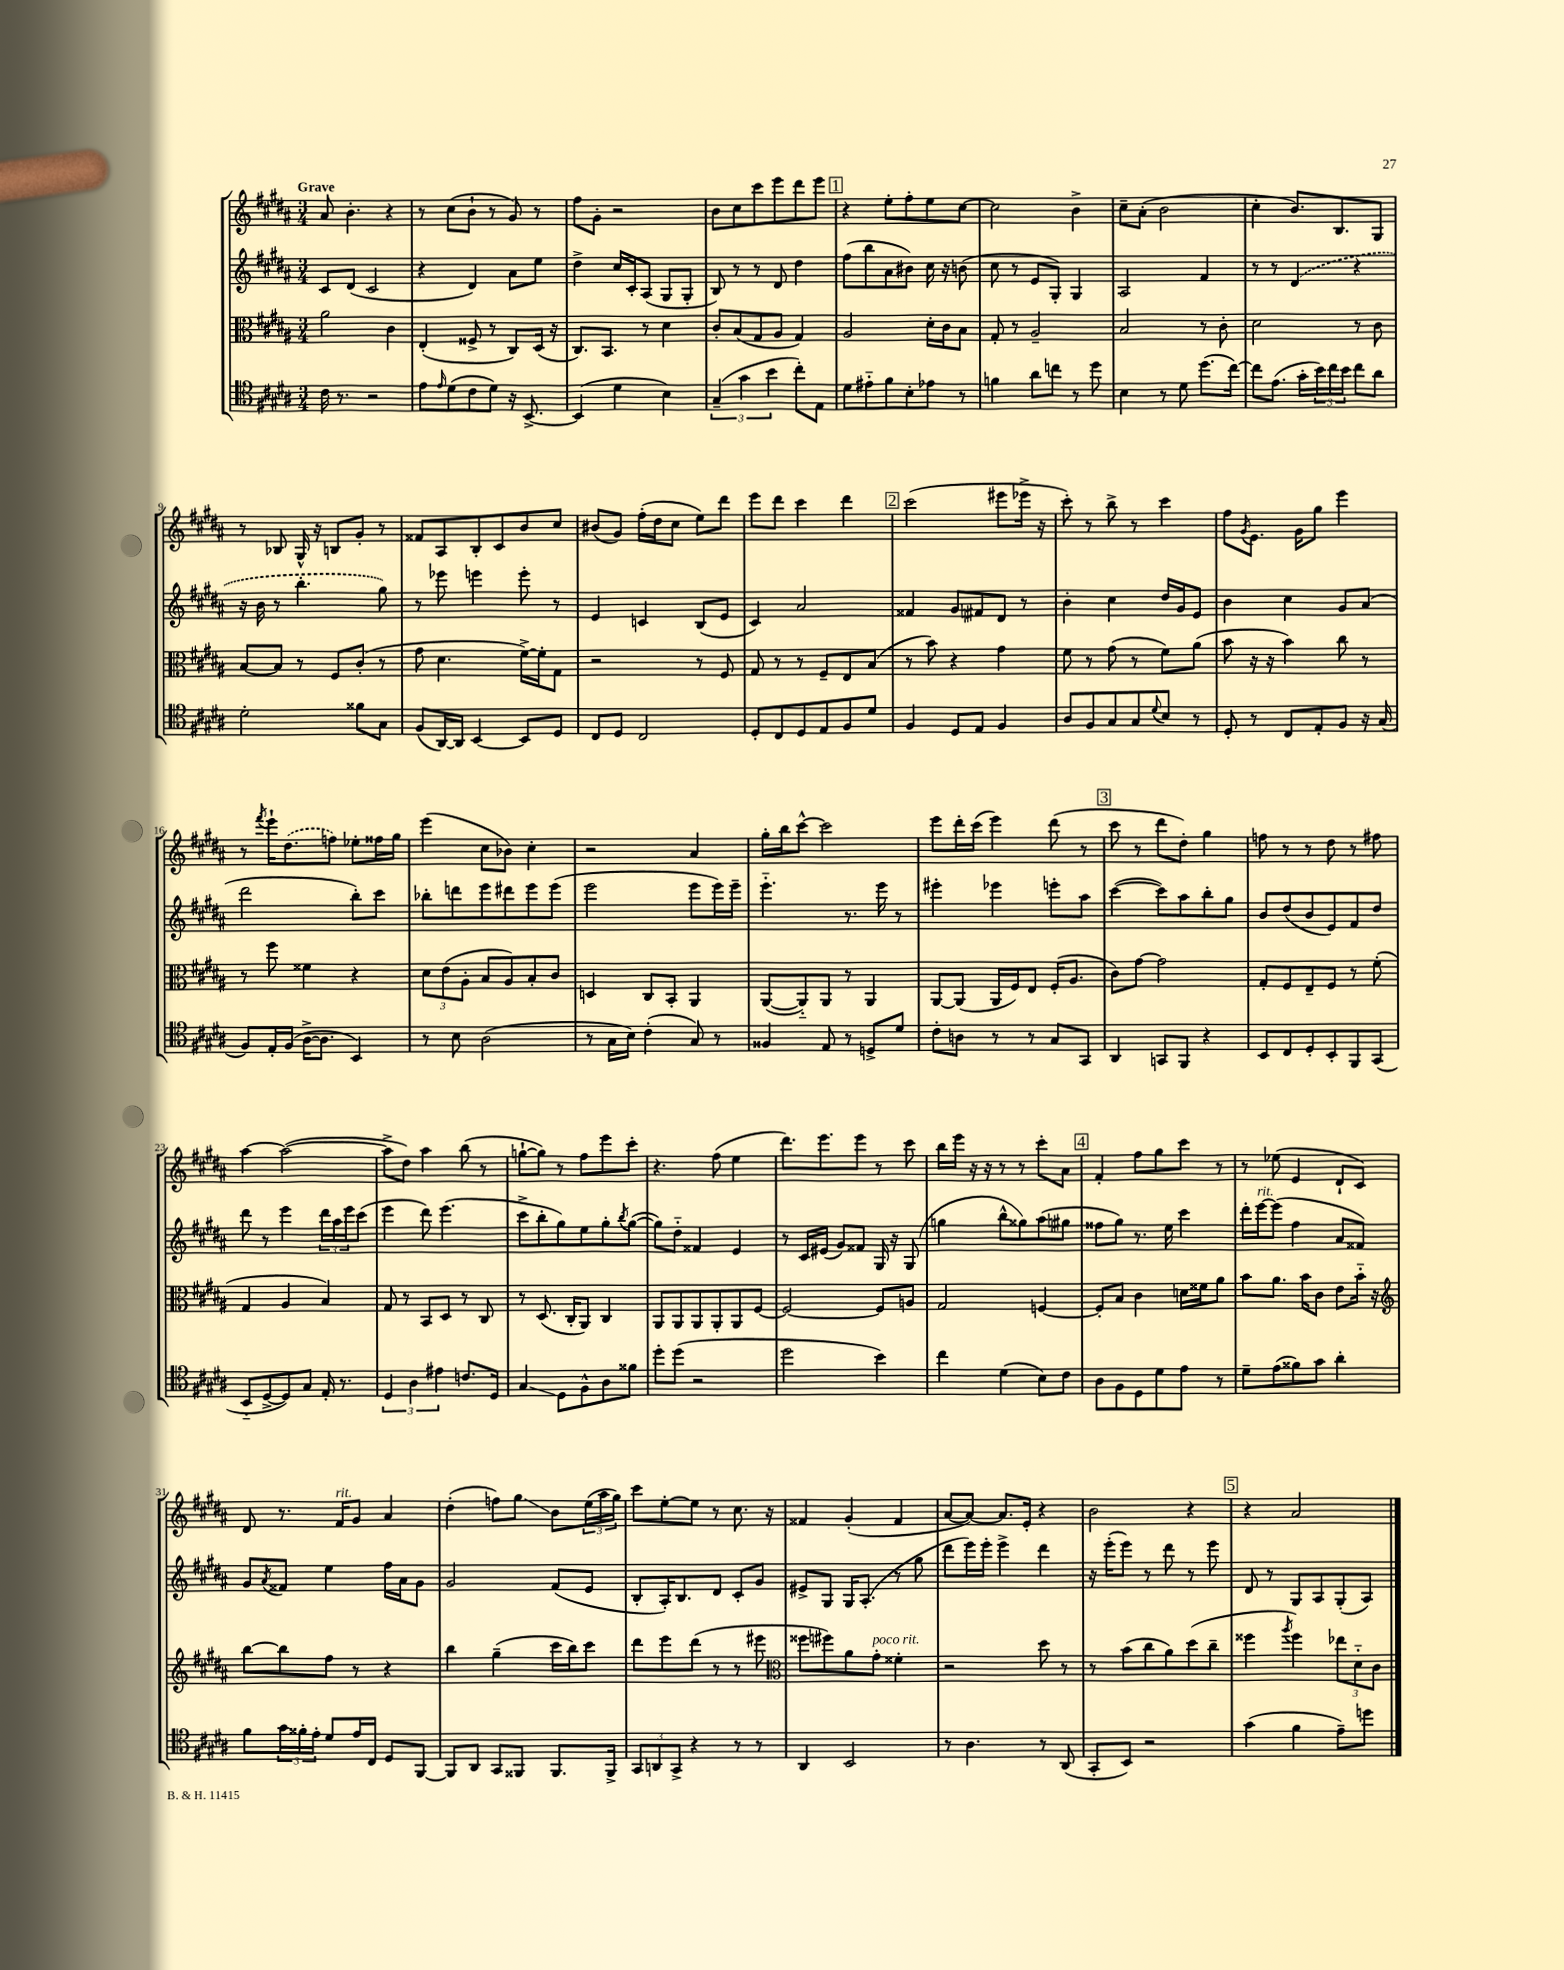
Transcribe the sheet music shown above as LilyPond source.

<<
\new StaffGroup <<
\new Staff = "s0" {
    \clef treble \key b \major \numericTimeSignature \time 3/4 \tempo "Grave"
    ais'8 b'4.-. r4 |
    r8 cis''8( b'8-! r8 gis'8) r8 |
    fis''8 gis'8-. r2 |
    b'8 cis''8 cis'''8 e'''8 dis'''8 e'''8 |
    \mark \markup { \box "1" } r4 e''8-. fis''8-. e''8 cis''8~ |
    cis''2 b'4-> |
    cis''8-- ais'8-.( b'2 |
    cis''4-. b'8.) b8. gis8 |
    r8 bes8 gis16-^ r16 b8 gis'8-. r8 |
    fisis'8 ais8 b8-. cis'8 b'8 cis''8 |
    bis'8( gis'8) fis''16-.( dis''16 cis''8 e''8) dis'''8 |
    e'''8 dis'''8 cis'''4 dis'''4 |
    \mark \markup { \box "2" } cis'''2( eis'''8 ees'''16-> r16 |
    cis'''8-.) r8 b''8-> r8 cis'''4 |
    fis''8 \acciaccatura { gis'8 } e'8. gis'16 gis''8 e'''4 |
    r8 \acciaccatura { fis'''8 } e'''16-! \once \slurDashed dis''8.( f''8) ees''8-. fisis''16 gis''16 |
    e'''4( cis''8 bes'8) cis''4-. |
    r2 ais'4 |
    gis''16-. b''16 cis'''8~-^ cis'''2 |
    e'''8 dis'''16-. cis'''16( e'''4) dis'''8( r8 |
    \mark \markup { \box "3" } cis'''8 r8 dis'''8 dis''8-.) gis''4 |
    f''8 r8 r8 dis''8 r8 fis''8 |
    ais''4~ ais''2~( |
    ais''8-> dis''8) ais''4 b''8( r8 |
    g''8~-! g''8) r8 fis''8 e'''8 cis'''8-. |
    r4. fis''8( e''4 |
    dis'''8.) e'''8. e'''8 r8 cis'''8 |
    b''16 e'''16 r16 r16 r8 r8 cis'''8-. ais'8 |
    \mark \markup { \box "4" } fis'4-. fis''8 gis''8 cis'''8 r8 |
    r8 ees''8( e'4 dis'8-! cis'8) |
    dis'8 r8. fis'16^\markup { \italic "rit." } gis'8 ais'4 |
    dis''4-.( f''8) gis''8\glissando b'8 \tuplet 3/2 { e''16( ais''16 gis''16) } |
    cis'''8 e''8~-. e''8 r8 cis''8. r16 |
    fisis'4 gis'4-.( fisis'4 |
    ais'8~ ais'8~) ais'8. e'16-. r4 |
    b'2 r4 |
    \mark \markup { \box "5" } r4 ais'2 \bar "|." |
}
\new Staff = "s1" {
    \clef treble \key b \major \numericTimeSignature \time 3/4
    cis'8 dis'8( cis'2 |
    r4 dis'4) ais'8 e''8 |
    dis''4-> cis''16 cis'16-. ais8( gis8 gis8-. |
    b8) r8 r8 dis'8 dis''4 |
    \mark \markup { \box "1" } fis''8( b''8 ais'8 bis'8) cis''16 r16 b'8( |
    cis''8 r8 e'8 gis8-.) gis4 |
    ais2 fis'4 |
    r8 r8 \once \slurDashed dis'4( r4 |
    r16 b'16 r8 b''4.-. gis''8) |
    r8 ees'''8 e'''4 e'''8-. r8 |
    e'4 c'4 b8( e'8 |
    cis'4) ais'2 |
    \mark \markup { \box "2" } fisis'4 gis'8 fis'8 dis'8 r8 |
    b'4-. cis''4 dis''16 gis'16 e'8 |
    b'4 cis''4 gis'8 ais'8( |
    dis'''2 b''8-.) cis'''8 |
    bes''8-. d'''8 e'''8 dis'''8 e'''8 e'''8( |
    e'''2 e'''8 e'''16) e'''16-- |
    e'''4.-_ r8. e'''16 r8 |
    eis'''4-. ees'''4 e'''8-. ais''8 |
    \mark \markup { \box "3" } cis'''4~( cis'''8) ais''8 b''8-. gis''8 |
    b'8 dis''8( b'8 e'8) fis'8 dis''8 |
    dis'''8 r8 e'''4 \tuplet 3/2 { dis'''16 ais''16 e'''16 } cis'''8( |
    e'''4 dis'''8) e'''4.( |
    cis'''8-> b''8-. gis''8) e''8 gis''8-. \acciaccatura { b''8 } gis''8~( |
    gis''8) dis''8-_ fisis'4 e'4 |
    r8 cis'16 eis'16( gis'8) fisis'8 gis16 r16 gis8( |
    g''4 b''8-^ gisis''8) ais''8( gis''8 |
    \mark \markup { \box "4" } fisis''8 gis''8) r8. e''16 cis'''4 |
    dis'''16-. e'''16~^\markup { \italic "rit." } e'''8( fis''4 ais'8 fisis'8) |
    gis'8 \acciaccatura { ais'8 } fisis'8 e''4 fis''16 ais'16 gis'8 |
    gis'2 fis'8( e'8 |
    b8-. ais16-.) b8. dis'8 cis'8-. gis'8 |
    eis'8-> gis8 gis16 ais8.-.( r8 gis''8 |
    dis'''8 e'''16) e'''16-. e'''4-> dis'''4 |
    r16 e'''16-.( e'''8) r8 dis'''8 r8 e'''8 |
    \mark \markup { \box "5" } dis'8 r8 gis8 ais8 gis8-.( ais8) \bar "|." |
}
\new Staff = "s2" {
    \clef alto \key b \major \numericTimeSignature \time 3/4
    ais'2 cis'4 |
    e4-.( fisis8-> r8 cis8) dis16( r16 |
    cis8.) b,8. r8 dis'4 |
    cis'8-. b8( gis8 ais8 gis4) |
    \mark \markup { \box "1" } ais2 dis'16-. cis'16 b8 |
    gis8-. r8 ais2-- |
    b2 r8 cis'8-. |
    dis'2 r8 cis'8 |
    b8~ b8 r8 fis8 cis'8-.( r8 |
    gis'8 dis'4. fis'16~->) fis'16-. gis8 |
    r2 r8 fis8 |
    gis8 r8 r8 fis8-- e8 b8( |
    \mark \markup { \box "2" } r8 b'8) r4 gis'4 |
    fis'8 r8 gis'8( r8 fis'8) ais'8( |
    b'8 r16 r16 b'4) cis''8 r8 |
    r8 fis''8 fisis'4 r4 |
    \tuplet 3/2 { dis'8 e'8( ais8-. } b8 ais8) b8-. cis'8 |
    d4 cis8 b,8-. ais,4 |
    ais,8~( ais,8-_) ais,8 r8 ais,4 |
    ais,8~ ais,8( ais,16 fis16) e8 fis16-.( ais8. |
    \mark \markup { \box "3" } cis'8) gis'8~ gis'2 |
    gis8-. fis8 e8-- fis8 r8 fis'8-.( |
    gis4 ais4 b4) |
    gis8 r8 b,8 dis8 r8 cis8 |
    r8 dis8.( cis16-. ais,8) cis4 |
    ais,8 ais,8 ais,8 ais,8-. ais,8 fis8~ |
    fis2~ fis8 a8 |
    gis2 f4~ |
    \mark \markup { \box "4" } f8-. b8 cis'4 d'16 fisis'16 ais'8 |
    b'8 ais'8. b'16 cis'8 e'8 b'16-_ r16 |
    \clef treble b''8~ b''8 fis''8 r8 r4 |
    b''4 gis''4--( cis'''16 b''16) cis'''8 |
    dis'''8 e'''8 dis'''8( r8 r8 eis'''8 |
    \clef alto fisis''8 fis''8) ais'8 gis'8-.^\markup { \italic "poco rit." } fisis'4-. |
    r2 dis''8 r8 |
    r8 b'8( cis''8 ais'8) dis''8( cis''8-- |
    \mark \markup { \box "5" } fisis''4 \acciaccatura { ais''8 } fisis''4) \tuplet 3/2 { ees''8 dis'8-_ cis'8 } \bar "|." |
}
\new Staff = "s3" {
    \clef tenor \key b \major \numericTimeSignature \time 3/4
    cis'16 r8. r2 |
    e'8 \grace { e'16 } dis'8( cis'8 dis'8) r16 b,8.~-> |
    b,4( dis'4 b4) |
    \tuplet 3/2 { gis4--( gis'4 b'4 } cis''8-.) e8 |
    \mark \markup { \box "1" } dis'8 eis'8-_ fis'8 b8-. ees'8 r8 |
    f'4 ais'8 c''8 r8 dis''8 |
    b4 r8 dis'8 dis''8.( cis''16~) |
    cis''8 e'8.( gis'16-. \tuplet 3/2 { b'16) cis''16 b'16 } cis''8 ais'8 |
    dis'2-. fisis'8 gis8 |
    fis8( ais,16~) ais,16 b,4~ b,8 dis8 |
    cis8 dis8 cis2 |
    dis8-. cis8 dis8 e8 fis8 dis'8 |
    \mark \markup { \box "2" } fis4 dis8 e8 fis4 |
    ais8 fis8 gis8 gis8 \appoggiatura { dis'8 } b8 r8 |
    dis8-. r8 cis8 e8-. fis8 r16 gis16( |
    fis8) e16-. fis16( ais16~-> ais8. b,4) |
    r8 b8 ais2( |
    r8 gis16 b16) cis'4-.( gis8) r8 |
    fisis4 e8 r8 d8-> dis'8 |
    cis'8-. a8 r8 r8 gis8 gis,8 |
    \mark \markup { \box "3" } ais,4 g,8 fis,8 r4 |
    b,8 cis8 dis8-. b,8-. fis,8 gis,8( |
    b,8-_ dis8~-> dis8) gis8 e16-. r8. |
    \tuplet 3/2 { dis4 ais4 eis'4 } c'8. dis16 |
    gis4\glissando dis8 fis8-^ ais8 fisis'8 |
    dis''8-. dis''8( r2 |
    dis''2 b'4) |
    cis''4 dis'4( b8) cis'8 |
    \mark \markup { \box "4" } ais8 fis8 dis8 dis'8 e'8 r8 |
    dis'8-- e'8( fisis'8) gis'8 ais'4-. |
    fis'8 \tuplet 3/2 { gis'16 fisis'16-. e'16-. } dis'8 e'16 cis16 dis8 fis,8~ |
    fis,8 ais,8 gis,8 fisis,8 fisis,8. fisis,16-> |
    \tuplet 3/2 { gis,8 a,8 gis,8-> } r4 r8 r8 |
    ais,4 b,2 |
    r8 ais4. r8 ais,8( |
    gis,8-. b,8) r2 |
    \mark \markup { \box "5" } gis'4( fis'4 e'8--) d''8 \bar "|." |
}
>>
>>
